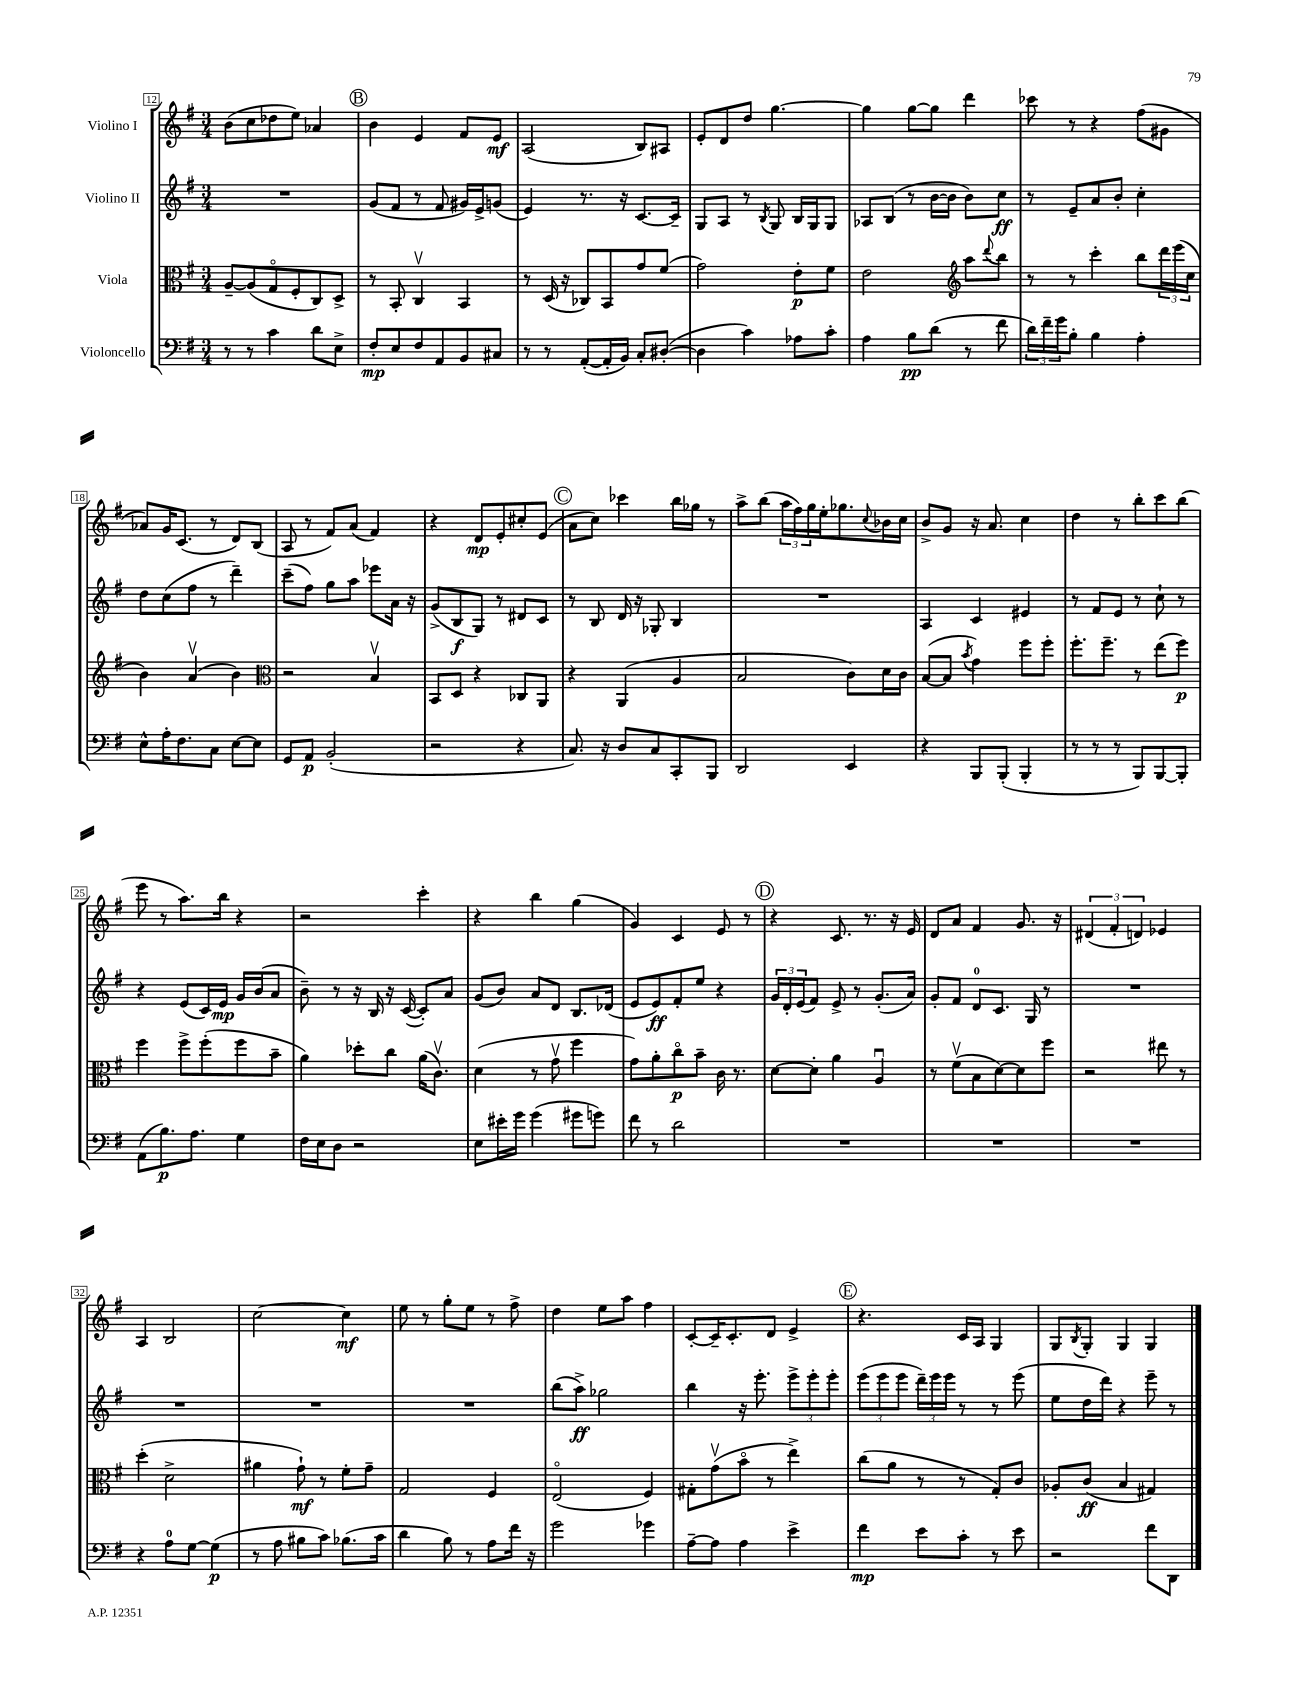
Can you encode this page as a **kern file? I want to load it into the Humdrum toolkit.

**kern	**dynam	**kern	**dynam	**kern	**dynam	**kern	**dynam
*part4	*part4	*part3	*part3	*part2	*part2	*part1	*part1
*staff4	*staff4	*staff3	*staff3	*staff2	*staff2	*staff1	*staff1
*I"Violoncello	*	*I"Viola	*	*I"Violino II	*	*I"Violino I	*
*clefF4	*	*clefC3	*	*clefG2	*	*clefG2	*
*k[f#]	*	*k[f#]	*	*k[f#]	*	*k[f#]	*
*M3/4	*	*M3/4	*	*M3/4	*	*M3/4	*
=12	=12	=12	=12	=12	=12	=12	=12
8r	.	[8A~/L	.	2.r	.	(8b\L	.
8r	.	(8A/]	.	.	.	8cc\	.
4c\	.	8G/	.	.	.	8dd-X\	.
.	.	8F#'/	.	.	.	8ee\J)	.
8d\L	.	8C/)	.	.	.	4a-X/	.
8E^\J	.	8D^/J	.	.	.	.	.
!!LO:REH:place=s1:t=B
=13	=13	=13	=13	=13	=13	=13	=13
8F#'/L	mp	8r	.	(8g/L	.	4b\	.
8E/	.	8BB'/	.	8f#/J	.	.	.
8F#/	.	4Cv/	.	8r	.	4e/	.
8AA/	.	.	.	8f#/	.	.	.
8BB/	.	4BB/	.	16g#X/LL)	.	8f#/L	.
.	.	.	.	16e^/J	.	.	.
8C#X/J	.	.	.	(8gn/J	.	8e/J	mf
=14	=14	=14	=14	=14	=14	=14	=14
8r	.	8r	.	4e/)	.	(2A/	.
8r	.	(16D/	.	.	.	.	.
.	.	16r	.	.	.	.	.
([8AA'/L	.	8C-X/L)	.	8.r	.	.	.
16AA'/L]	.	8BB/	.	.	.	.	.
16BB/JJ)	.	.	.	16r	.	.	.
8C'/L	.	8g/	.	[8.c/L	.	8B/L)	.
([8D#X'/J	.	(8f#/J	.	.	.	8A#X/J	.
.	.	.	.	16c~/Jk]	.	.	.
=15	=15	=15	=15	=15	=15	=15	=15
4D#\]	.	2g\)	.	8G/L	.	8e'/L	.
.	.	.	.	8A/J	.	8d/	.
4c\)	.	.	.	8r	.	8dd/J	.
.	.	.	.	8qB/	.	.	.
.	.	.	.	8G/	.	[4.gg\	.
8A-X\L	.	8e'\L	p	16B/LL	.	.	.
.	.	.	.	16G/J	.	.	.
8c'\J	.	8f#\J	.	8G/J	.	.	.
=16	=16	=16	=16	=16	=16	=16	=16
4A\	.	2e\	.	8A-X/L	.	4gg\]	.
.	.	.	.	(8B/J	.	.	.
8B\L	pp	.	.	8r	.	[8gg\L	.
(8d\J	.	.	.	[16b\LL	.	8gg\J]	.
.	.	.	.	16b\JJ]	.	.	.
*	*	*clefG2	*	*	*	*	*
8r	.	8aa\L	.	8b\L)	.	4ddd\	.
.	.	8qqddd/	.	.	.	.	.
8f#\	.	8bb\J	.	8cc\J	ff	.	.
=17	=17	=17	=17	=17	=17	=17	=17
24d\LL)	.	8r	.	8r	.	8ccc-X\	.
24f#~\	.	.	.	.	.	.	.
24g\J	.	.	.	.	.	.	.
8B'\J	.	8r	.	8e~/L	.	8r	.
4B\	.	4ccc'\	.	8a/	.	4r	.
.	.	.	.	8b'/J	.	.	.
4A'\	.	8bb\L	.	4cc'\	.	(8ff#\L	.
.	.	24ddd\L	.	.	.	8g#X\J	.
.	.	(24eee\	.	.	.	.	.
.	.	24cc\JJ	.	.	.	.	.
!!LO:LB:g=z
=18	=18	=18	=18	=18	=18	=18	=18
8E^^\L	.	4b\)	.	8dd\L	.	8a-X/L)	.
16A'\K	.	.	.	(8cc\	.	16g/K	.
8.F#\	.	.	.	.	.	(8.c/J	.
.	.	(4av/	.	8ff#\J	.	.	.
8C\J	.	.	.	8r	.	8r	.
[8E\L	.	4b\)	.	4ddd~\)	.	8d/L)	.
8E\J]	.	.	.	.	.	(8B/J	.
=19	=19	=19	=19	=19	=19	=19	=19
*	*	*clefC3	*	*	*	*	*
8GG/L	.	2r	.	(8ccc~\L	.	8A/	.
8AA/J	p	.	.	8ff#\J)	.	8r	.
(2BB'/	.	.	.	8gg\L	.	8f#/L)	.
.	.	.	.	8aa\J	.	(8a/J	.
.	.	4Bv/	.	8eee-X\L	.	4f#/)	.
.	.	.	.	16a\Jk	.	.	.
.	.	.	.	16r	.	.	.
=20	=20	=20	=20	=20	=20	=20	=20
2r	.	8BB/L	.	(8g^/L	.	4r	.
.	.	8D/J	.	8B/	f	.	.
.	.	4r	.	8G/J)	.	8d/L	mp
.	.	.	.	8r	.	8e'/	.
4r	.	8C-X/L	.	8d#X/L	.	8cc#X'/	.
.	.	8AA/J	.	8c/J	.	(8e/J	.
!!LO:REH:place=s1:t=C
=21	=21	=21	=21	=21	=21	=21	=21
8.C/)	.	4r	.	8r	.	8a\L	.
.	.	.	.	8B/	.	8cc\J)	.
16r	.	.	.	.	.	.	.
8D/L	.	(4AA/	.	16d/	.	4ccc-X\	.
.	.	.	.	16r	.	.	.
8C/	.	.	.	8G-X'/	.	.	.
8CC'/	.	4A/	.	4B/	.	16bb\LL	.
.	.	.	.	.	.	16gg-X\JJ	.
8BBB/J	.	.	.	.	.	8r	.
=22	=22	=22	=22	=22	=22	=22	=22
2DD/	.	2B/	.	2.r	.	8aa^\L	.
.	.	.	.	.	.	(8bb\J	.
.	.	.	.	.	.	24aa\LL	.
.	.	.	.	.	.	24ff#\)	.
.	.	.	.	.	.	24gg\	.
.	.	.	.	.	.	16ee'\J	.
.	.	.	.	.	.	8.gg-X\	.
4EE/	.	8c\L)	.	.	.	.	.
.	.	.	.	.	.	8qqcc/	.
.	.	16d\L	.	.	.	16b-X\L	.
.	.	16c\JJ	.	.	.	16cc\JJ	.
=23	=23	=23	=23	=23	=23	=23	=23
4r	.	([8B/L	.	4A/	.	8b^/L	.
.	.	8B/J]	.	.	.	8g/J	.
.	.	8qb/	.	.	.	.	.
8BBB/L	.	4g\)	.	4c/	.	16r	.
.	.	.	.	.	.	8.a/	.
(8BBB'/J	.	.	.	.	.	.	.
4BBB'/	.	8ff#\L	.	4e#X/	.	4cc\	.
.	.	8ff#'\J	.	.	.	.	.
=24	=24	=24	=24	=24	=24	=24	=24
8r	.	8.ff#'\L	.	8r	.	4dd\	.
8r	.	.	.	8f#/L	.	.	.
.	.	8.ff#~\J	.	.	.	.	.
8r	.	.	.	8e/J	.	8r	.
8BBB/L)	.	8r	.	8r	.	8bb'\L	.
[8BBB/	.	(8ee\L	.	8cc`\	.	8ccc\	.
8BBB'/J]	.	8ff#\J)	p	8r	.	(8bb\J	.
!!LO:LB:g=z
=25	=25	=25	=25	=25	=25	=25	=25
(8AA\L	.	4ff#\	.	4r	.	8eee\	.
8.B\)	p	.	.	.	.	8r	.
.	.	8ff#^\L	.	(8e/L	.	8.aa\L)	.
8.A\J	.	.	.	.	.	.	.
.	.	(8ff#'\	.	16c/L)	.	.	.
.	.	.	.	16e/JJ	mp	16bb\Jk	.
4G\	.	8ff#\	.	16g/LL	.	4r	.
.	.	.	.	(16b/J	.	.	.
.	.	8b~\J	.	8a/J	.	.	.
=26	=26	=26	=26	=26	=26	=26	=26
16F#\LL	.	4a\)	.	8b~\)	.	2r	.
16E\J	.	.	.	.	.	.	.
8D\J	.	.	.	8r	.	.	.
2r	.	8dd-X'\L	.	16r	.	.	.
.	.	.	.	16B/	.	.	.
.	.	8cc\J	.	16r	.	.	.
.	.	.	.	([16c/	.	.	.
.	.	(16a\KL	.	8c'/L])	.	4ccc'\	.
.	.	8.cv\J)	.	.	.	.	.
.	.	.	.	8a/J	.	.	.
=27	=27	=27	=27	=27	=27	=27	=27
8E\L	.	(4d\	.	(8g/L	.	4r	.
16e#X'\L	.	.	.	8b/J)	.	.	.
16g\JJ	.	.	.	.	.	.	.
(4g\	.	8r	.	8a/L	.	4bb\	.
.	.	8gv\	.	8d/J	.	.	.
8g#X\L	.	4ff#\	.	8.B/L	.	(4gg\	.
8gn\J)	.	.	.	.	.	.	.
.	.	.	.	(16d-X/Jk	.	.	.
=28	=28	=28	=28	=28	=28	=28	=28
8f#\	.	8g\L)	.	8e/L	.	4g/)	.
8r	.	8a'\	.	8e/)	ff	.	.
2d\	.	8cc\	p	8f#'/	.	4c/	.
.	.	8b~\J	.	8ee/J	.	.	.
.	.	16c\	.	4r	.	8e/	.
.	.	8.r	.	.	.	.	.
.	.	.	.	.	.	8r	.
!!LO:REH:place=s1:t=D
=29	=29	=29	=29	=29	=29	=29	=29
2.r	.	[8d\L	.	24g/LL	.	4r	.
.	.	.	.	24d'/	.	.	.
.	.	.	.	(24e/J	.	.	.
.	.	8d'\J]	.	8f#/J)	.	.	.
.	.	4a\	.	8e^/	.	8.c/	.
.	.	.	.	8r	.	.	.
.	.	.	.	.	.	8.r	.
.	.	4Au/	.	(8.g'/L	.	.	.
.	.	.	.	.	.	16r	.
.	.	.	.	16a/Jk)	.	16e/	.
=30	=30	=30	=30	=30	=30	=30	=30
2.r	.	8r	.	8g'/L	.	8d/L	.
.	.	(8f#v\L	.	8f#/J	.	8a/J	.
.	.	8B\	.	8d/L	.	4f#/	.
.	.	[8d\)	.	8.c/J	.	.	.
.	.	8d\]	.	.	.	8.g/	.
.	.	.	.	16G/	.	.	.
.	.	8ff#\J	.	8r	.	.	.
.	.	.	.	.	.	16r	.
=31	=31	=31	=31	=31	=31	=31	=31
2.r	.	2r	.	2.r	.	(6d#X/	.
.	.	.	.	.	.	6f#'/	.
.	.	.	.	.	.	6dn/)	.
.	.	8ee#X\	.	.	.	4e-X/	.
.	.	8r	.	.	.	.	.
!!LO:LB:g=z
=32	=32	=32	=32	=32	=32	=32	=32
4r	.	(4dd'\	.	2.r	.	4A/	.
8A\L	.	2d^\	.	.	.	2B/	.
[8G\J	.	.	.	.	.	.	.
(4G\]	p	.	.	.	.	.	.
=33	=33	=33	=33	=33	=33	=33	=33
8r	.	4a#X\	.	2.r	.	[2cc\	.
8A\	.	.	.	.	.	.	.
8B#X\L	.	8g`\)	mf	.	.	.	.
8c\J)	.	8r	.	.	.	.	.
(8.B-X\L	.	8f#'\L	.	.	.	4cc\]	mf
.	.	8g~\J	.	.	.	.	.
16c\Jk	.	.	.	.	.	.	.
=34	=34	=34	=34	=34	=34	=34	=34
4d\	.	2G/	.	2.r	.	8ee\	.
.	.	.	.	.	.	8r	.
8B\)	.	.	.	.	.	8gg'\L	.
8r	.	.	.	.	.	8ee\J	.
8A\L	.	4F#/	.	.	.	8r	.
16f#\Jk	.	.	.	.	.	8ff#^\	.
16r	.	.	.	.	.	.	.
=35	=35	=35	=35	=35	=35	=35	=35
2g\	.	(2E/	.	(8bb\L	.	4dd\	.
.	.	.	.	8aa^\J)	ff	.	.
.	.	.	.	2gg-X\	.	8ee\L	.
.	.	.	.	.	.	8aa\J	.
4g-X\	.	4F#/)	.	.	.	4ff#\	.
=36	=36	=36	=36	=36	=36	=36	=36
[8A~\L	.	8G#X'\L	.	4bb\	.	[8c'/L	.
8A\J]	.	(8gv\	.	.	.	16c~/K]	.
.	.	.	.	.	.	8.c'/	.
4A\	.	8b\J	.	16r	.	.	.
.	.	.	.	8.eee'\	.	.	.
.	.	8r	.	.	.	8d/J	.
4e^\	.	4ee^\)	.	12eee^\L	.	4e^/	.
.	.	.	.	12eee'\	.	.	.
.	.	.	.	12eee'\J	.	.	.
!!LO:REH:place=s1:t=E
=37	=37	=37	=37	=37	=37	=37	=37
4f#\	mp	(8cc\L	.	(12eee\L	.	4.r	.
.	.	.	.	12eee\	.	.	.
.	.	8a\J	.	.	.	.	.
.	.	.	.	12eee\J	.	.	.
8e\L	.	8r	.	24ddd~\LL)	.	.	.
.	.	.	.	24eee\	.	.	.
.	.	.	.	24eee\JJ	.	.	.
8c'\J	.	8r	.	8r	.	16c/LL	.
.	.	.	.	.	.	16A/JJ	.
8r	.	8G'/L)	.	8r	.	4G/	.
8e\	.	8c/J	.	(8eee\	.	.	.
=38	=38	=38	=38	=38	=38	=38	=38
2r	.	8A-X'/L	.	8ee\L	.	8G/L	.
.	.	.	.	.	.	8qB/	.
.	.	(8c/J	ff	16dd\L	.	8G'/J	.
.	.	.	.	16ddd\JJ)	.	.	.
.	.	4B/	.	4r	.	4G/	.
8f#\L	.	4G#X/)	.	8eee~\	.	4G/	.
8DD\J	.	.	.	8r	.	.	.
==	==	==	==	==	==	==	==
*-	*-	*-	*-	*-	*-	*-	*-
